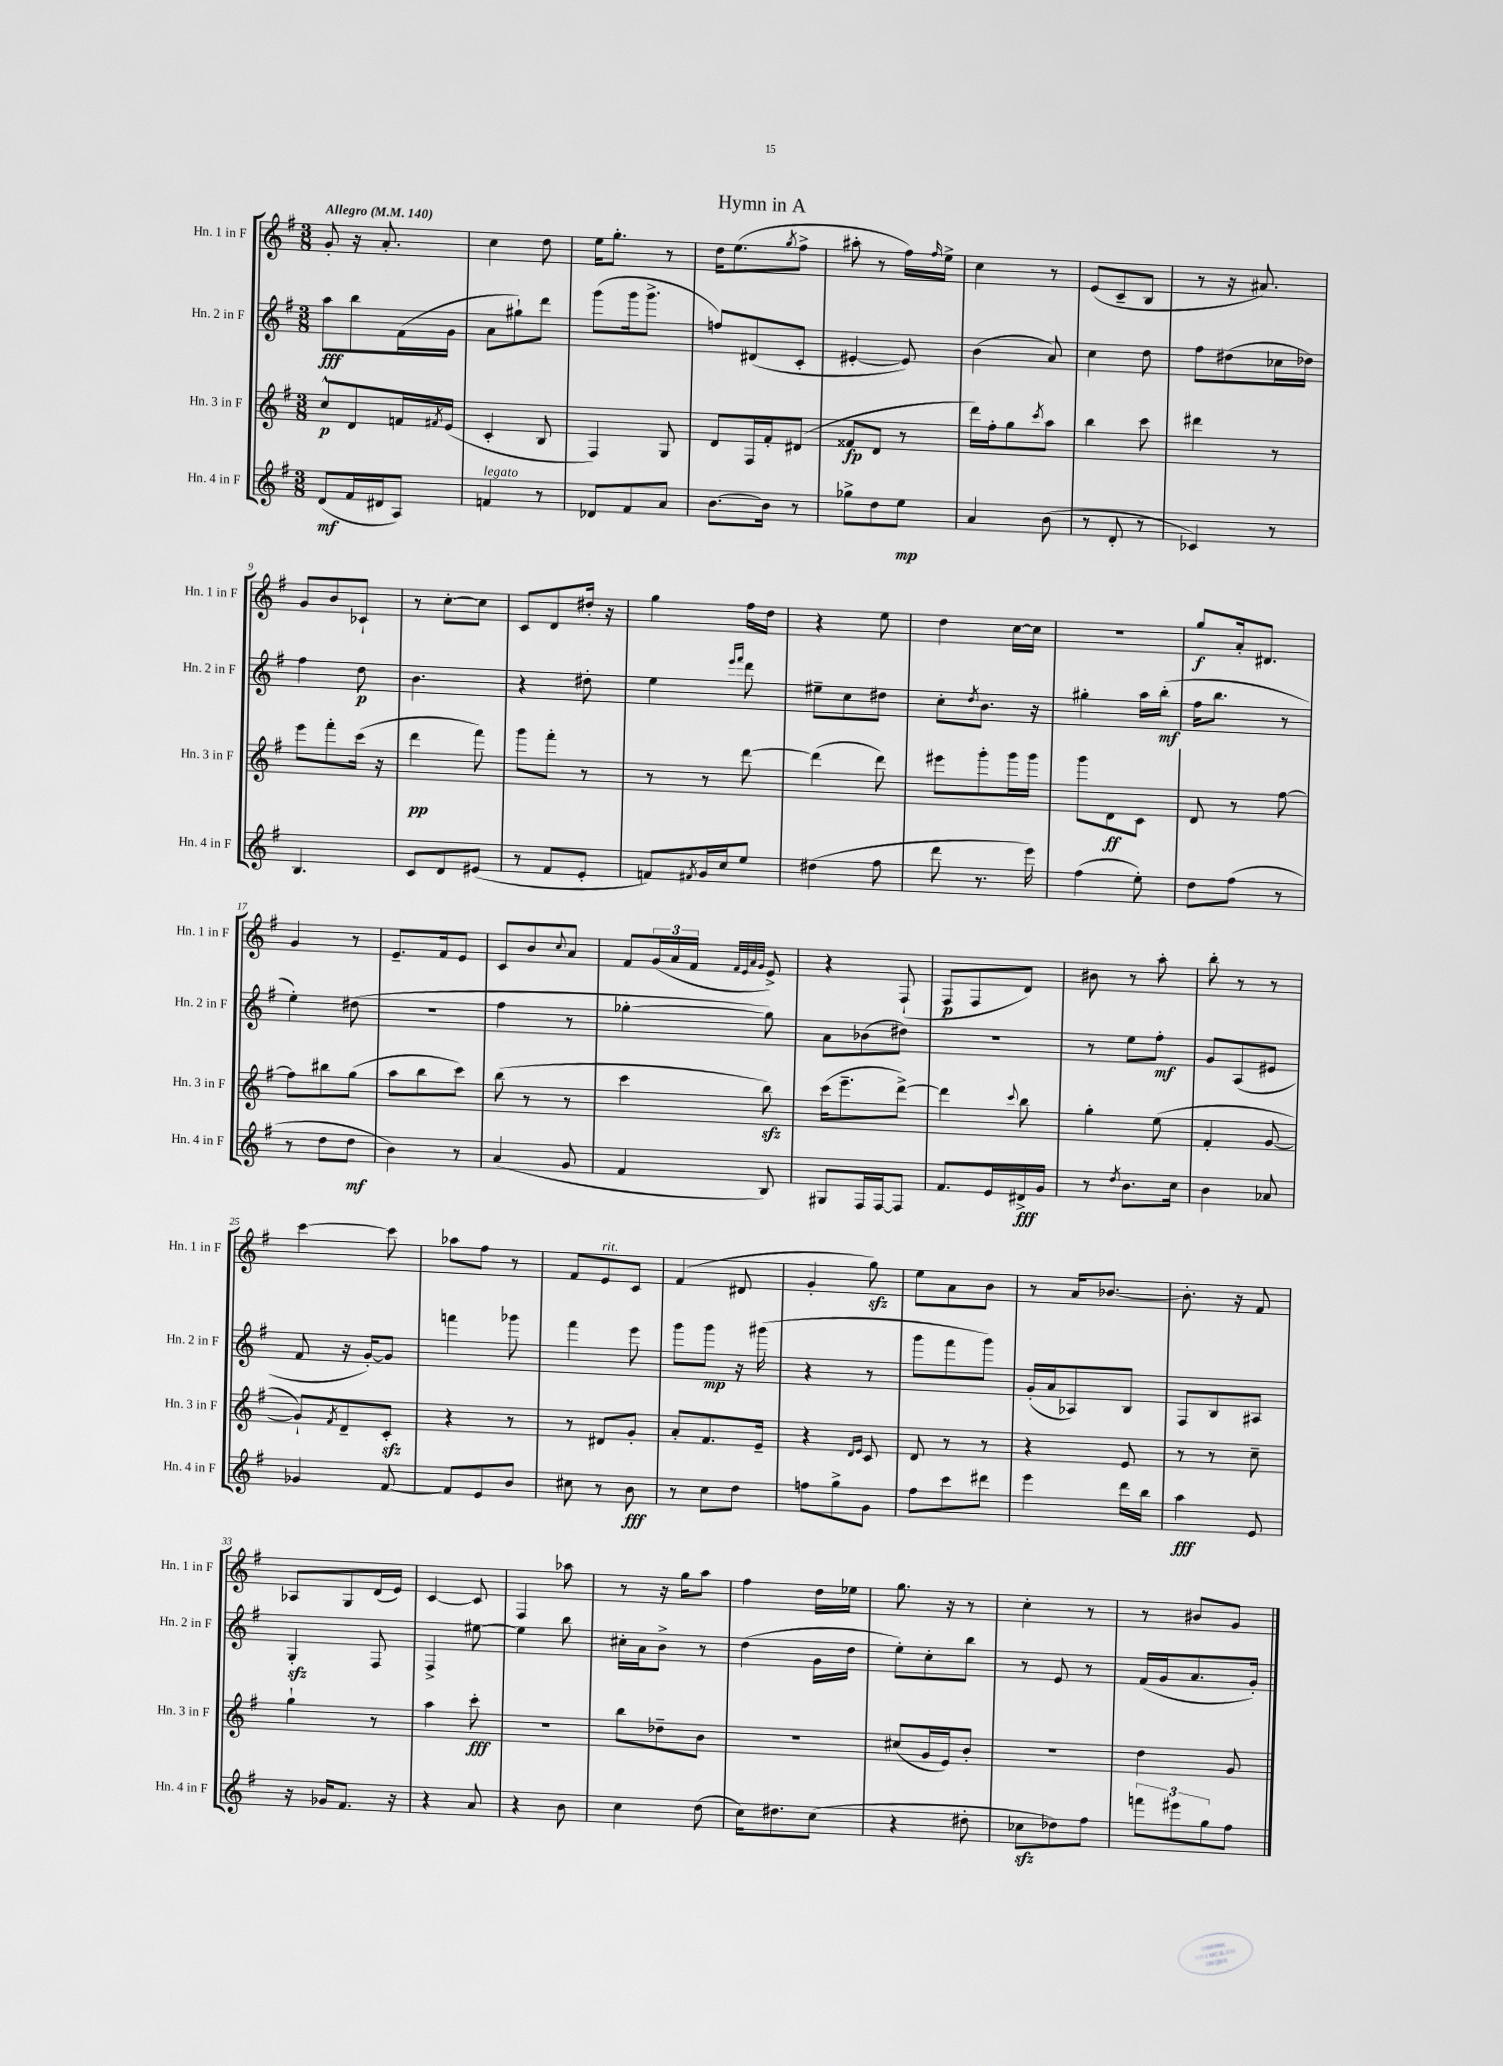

**kern	**dynam	**kern	**dynam	**kern	**dynam	**kern	**dynam
*part4	*part4	*part3	*part3	*part2	*part2	*part1	*part1
*staff4	*staff4	*staff3	*staff3	*staff2	*staff2	*staff1	*staff1
*I"Hn. 4 in F	*	*I"Hn. 3 in F	*	*I"Hn. 2 in F	*	*I"Hn. 1 in F	*
*I'Hn. 4 in F	*	*I'Hn. 3 in F	*	*I'Hn. 2 in F	*	*I'Hn. 1 in F	*
*clefG2	*	*clefG2	*	*clefG2	*	*clefG2	*
*k[f#]	*	*k[f#]	*	*k[f#]	*	*k[f#]	*
*M3/8	*	*M3/8	*	*M3/8	*	*M3/8	*
*MM140	*	*MM140	*	*MM140	*	*MM140	*
=1	=1	=1	=1	=1	=1	=1	=1
!	!	!	!	!	!	!LO:TX:a:B:t=Allegro	!
(8d/L	mf	8cc^^/L	p	8aa\L	fff	8g'/	.
16f#/L	.	8d/	.	8bb\	.	16r	.
16d#X/J	.	.	.	.	.	8.a'/	.
8A/J)	.	16fn/L	.	(16f#\L	.	.	.
.	.	8qf#X/	.	.	.	.	.
.	.	(16e/JJ	.	16g\JJ	.	.	.
=2	=2	=2	=2	=2	=2	=2	=2
!LO:TX:a:i:t=legato	!	!	!	!	!	!	!
4fn/	.	4c'/	.	8a\L	.	4cc\	.
.	.	.	.	8gg#X`\)	.	.	.
8r	.	8B/	.	8ddd\J	.	8dd\	.
=3	=3	=3	=3	=3	=3	=3	=3
8d-X/L	.	4F#/)	.	(8ggg\L	.	16ee\KL	.
.	.	.	.	.	.	8.gg'\J	.
8f#/	.	.	.	16ggg\k	.	.	.
.	.	.	.	8.ggg^\J	.	.	.
8a/J	.	8G/	.	.	.	8r	.
=4	=4	=4	=4	=4	=4	=4	=4
[8.b\L	.	8d/L	.	8ffn/L)	.	16dd\KL	.
.	.	.	.	.	.	(8.ee\	.
.	.	16F#/L	.	(8d#X/	.	.	.
16b\Jk]	.	16f#'/J	.	.	.	.	.
.	.	.	.	.	.	8qgg/	.
8r	.	(8d#X/J	.	8c'/J	.	8ff#^\J	.
=5	=5	=5	=5	=5	=5	=5	=5
8gg-X^\L	.	8f##X/L	fp	[4e#X'/	.	8aa#X'\	.
8dd\	.	8d/J	.	.	.	8r	.
8ee\J	mp	8r	.	8e#/])	.	16ff#\LL)	.
.	.	.	.	.	.	16qqff#/	.
.	.	.	.	.	.	16ee^\JJ	.
=6	=6	=6	=6	=6	=6	=6	=6
4a/	.	16ddd\LL)	.	(4b\	.	4cc\	.
.	.	16ff#'\J	.	.	.	.	.
.	.	8gg\	.	.	.	.	.
.	.	8qccc/	.	.	.	.	.
(8b\	.	8aa\J	.	8a/)	.	8r	.
=7	=7	=7	=7	=7	=7	=7	=7
8r	.	4bb\	.	4cc\	.	(8e/L	.
8d'/	.	.	.	.	.	8c~/	.
8r	.	8ccc\	.	8dd\	.	8B/J	.
=8	=8	=8	=8	=8	=8	=8	=8
4c-X/)	.	4ddd#X\	.	8ff#\L	.	8r	.
.	.	.	.	(8dd#X\	.	16r	.
.	.	.	.	.	.	8.a#X/)	.
8r	.	8r	.	16cc-X\L	.	.	.
.	.	.	.	16dd-X\JJ)	.	.	.
!!LO:LB:g=z
=9	=9	=9	=9	=9	=9	=9	=9
4.B/	.	8eee\L	.	4ff#\	.	8g/L	.
.	.	8fff#'\	.	.	.	8b/	.
.	.	(16ccc\Jk	.	8dd\	p	8c-X`/J	.
.	.	16r	.	.	.	.	.
=10	=10	=10	=10	=10	=10	=10	=10
8c/L	.	4ddd\	pp	4.b\	.	8r	.
8d/	.	.	.	.	.	[8cc'\L	.
(8e#X/J	.	8fff#\)	.	.	.	8cc\J]	.
=11	=11	=11	=11	=11	=11	=11	=11
8r	.	8ggg\L	.	4r	.	8c/L	.
8f#/L	.	8fff#'\J	.	.	.	8d/	.
8e'/J	.	8r	.	8dd#X'\	.	16dd#X'/Jk	.
.	.	.	.	.	.	16r	.
=12	=12	=12	=12	=12	=12	=12	=12
8fn/L)	.	8r	.	4ee\	.	4gg\	.
8qf#X/	.	.	.	.	.	.	.
16g/L	.	8r	.	.	.	.	.
16cc/J	.	.	.	.	.	.	.
.	.	.	.	16qqeee/LL	.	.	.
.	.	.	.	16qqfff#/JJ	.	.	.
8ee/J	.	[8ddd\	.	8ddd\	.	16ff#\LL	.
.	.	.	.	.	.	16dd\JJ	.
=13	=13	=13	=13	=13	=13	=13	=13
(4dd#X\	.	(4ddd\]	.	8ee#X~\L	.	4r	.
.	.	.	.	8cc\	.	.	.
8ff#\	.	8ddd\)	.	8dd#X\J	.	8ee\	.
=14	=14	=14	=14	=14	=14	=14	=14
8ddd\	.	8eee#X\L	.	8cc'\L	.	4dd\	.
.	.	.	.	8qdd/	.	.	.
8.r	.	8ggg'\	.	8.b\J	.	.	.
.	.	16ggg\L	.	.	.	[16cc\LL	.
16eee\)	.	16ggg\JJ	.	16r	.	16cc\JJ]	.
=15	=15	=15	=15	=15	=15	=15	=15
(4ff#\	.	8ggg\L	.	4gg#X'\	.	4.r	.
.	.	8d\	ff	.	.	.	.
8ee'\)	.	8c\J	.	16aa\LL	.	.	.
.	.	.	.	(16bb'\JJ	mf	.	.
=16	=16	=16	=16	=16	=16	=16	=16
8dd\L	.	8d/	.	16ff#\KL	.	8gg/L	f
.	.	.	.	8.bb\J	.	.	.
(8ff#\J	.	8r	.	.	.	16a'/k	.
.	.	.	.	.	.	8.d#X/J	.
8r	.	[8ff#\	.	8r	.	.	.
!!LO:LB:g=z
=17	=17	=17	=17	=17	=17	=17	=17
8r	.	8ff#\L]	.	4ee'\)	.	4g/	.
8dd\L	.	8bb#X\	.	.	.	.	.
8dd\J	mf	(8gg\J	.	(8dd#X\	.	8r	.
=18	=18	=18	=18	=18	=18	=18	=18
4b\)	.	8aa\L	.	4.r	.	8.e~/L	.
.	.	8bb\	.	.	.	.	.
.	.	.	.	.	.	16f#/k	.
8r	.	8ccc\J)	.	.	.	8e/J	.
=19	=19	=19	=19	=19	=19	=19	=19
(4a/	.	(8bb\	.	4ff#\	.	8c/L	.
.	.	8r	.	.	.	8b/	.
.	.	.	.	.	.	8qqcc/	.
8g/	.	8r	.	8r	.	8a/J	.
=20	=20	=20	=20	=20	=20	=20	=20
4f#/	.	4ccc\	.	[4gg-X'\	.	8f#/L	.
.	.	.	.	.	.	(24g/L	.
.	.	.	.	.	.	24a/	.
.	.	.	.	.	.	24f#/JJ	.
.	.	.	.	.	.	32qqf#/LLL	.
.	.	.	.	.	.	32qqe/	.
.	.	.	.	.	.	32qqa/	.
.	.	.	.	.	.	32qqg/JJJ	.
8B/)	.	8bbzz\)	.	8gg-\])	.	8e^/)	.
=21	=21	=21	=21	=21	=21	=21	=21
8G#X/L	.	(16ccc\KL	.	8a\L	.	4r	.
.	.	8.eee~\	.	.	.	.	.
16F#/L	.	.	.	(8b-X\	.	.	.
[16F#/J	.	.	.	.	.	.	.
8F#/J]	.	[8ddd^\J)	.	8dd#X\J)	.	(8F#`/	.
=22	=22	=22	=22	=22	=22	=22	=22
8.f#/L	.	4ddd\]	.	4.r	.	8F#/L	p
.	.	.	.	.	.	8F#/	.
16e/L	.	.	.	.	.	.	.
.	.	8qqccc/	.	.	.	.	.
16d#X^/	fff	8bb\	.	.	.	8d/J)	.
16g/JJ	.	.	.	.	.	.	.
=23	=23	=23	=23	=23	=23	=23	=23
8r	.	4gg'\	.	8r	.	8b#X\	.
8qdd/	.	.	.	.	.	.	.
8.b\L	.	.	.	8ee\L	.	8r	.
.	.	(8ee\	.	8ff#'\J	mf	8aa'\	.
16cc\Jk	.	.	.	.	.	.	.
=24	=24	=24	=24	=24	=24	=24	=24
4b\	.	4f#'/	.	8g/L	.	8bb'\	.
.	.	.	.	(8A/	.	8r	.
8a-X/	.	[8g/	.	8e#X/J	.	8r	.
!!LO:LB:g=z
=25	=25	=25	=25	=25	=25	=25	=25
4g-X/	.	8g`/L])	.	8f#/	.	[4ccc\	.
.	.	8qf#/	.	.	.	.	.
.	.	8d~/	.	16r	.	.	.
.	.	.	.	[16g'/KL)	.	.	.
[8f#/	.	8czz'/J	.	8g/J]	.	8ccc\]	.
=26	=26	=26	=26	=26	=26	=26	=26
8f#/L]	.	4r	.	4fffn\	.	8aa-X\L	.
8e/	.	.	.	.	.	8ff#\J	.
8b/J	.	8r	.	8ggg-X\	.	8r	.
=27	=27	=27	=27	=27	=27	=27	=27
8cc#X\	.	8r	.	4fff#\	.	8f#/L	.
!	!	!	!	!	!	!LO:TX:a:i:t=rit.	!
8r	.	8d#X/L	.	.	.	8e/	.
8b\	fff	8g'/J	.	8eee\	.	8c/J	.
=28	=28	=28	=28	=28	=28	=28	=28
8r	.	8a'/L	.	8ggg\L	.	(4f#/	.
8cc\L	.	8.f#/	.	8ggg\J	mp	.	.
8dd\J	.	.	.	16r	.	8d#X/	.
.	.	16e~/Jk	.	(16ggg#X\	.	.	.
=29	=29	=29	=29	=29	=29	=29	=29
8ffn\L	.	4r	.	4r	.	4g'/	.
8gg^\	.	.	.	.	.	.	.
.	.	16qqd/LL	.	.	.	.	.
.	.	16qqe/JJ	.	.	.	.	.
8g\J	.	8c/	.	8r	.	8ggzz\)	.
=30	=30	=30	=30	=30	=30	=30	=30
8ff#\L	.	8d/	.	8ggg\L	.	8ee\L	.
8ccc\	.	8r	.	8fff#\	.	8a\	.
8ddd#X\J	.	8r	.	8ggg\J)	.	8b\J	.
=31	=31	=31	=31	=31	=31	=31	=31
4eee\	.	4r	.	(16g'/LL	.	8r	.
.	.	.	.	16a/J	.	.	.
.	.	.	.	8A-X/)	.	16a/KL	.
.	.	.	.	.	.	[8.b-X/J	.
16ddd\LL	.	8e/	.	8B/J	.	.	.
16bb\JJ	.	.	.	.	.	.	.
=32	=32	=32	=32	=32	=32	=32	=32
4aa\	fff	8r	.	8F#/L	.	8.b-'\]	.
.	.	8r	.	8B/	.	.	.
.	.	.	.	.	.	16r	.
8e/	.	8cc~\	.	8A#X/J	.	8f#/	.
!!LO:LB:g=z
=33	=33	=33	=33	=33	=33	=33	=33
16r	.	4gg`\	.	4Gzz'/	.	8A-X/L	.
16g-X/KL	.	.	.	.	.	.	.
8.f#/J	.	.	.	.	.	8G/	.
.	.	8r	.	8F#/	.	(16d/L	.
16r	.	.	.	.	.	16e/JJ)	.
=34	=34	=34	=34	=34	=34	=34	=34
4r	.	4aa\	.	4F#^/	.	[4c/	.
8a/	.	8ccc'\	fff	[8ee#X\	.	8c/]	.
=35	=35	=35	=35	=35	=35	=35	=35
4r	.	4.r	.	4ee#\]	.	4F#/	.
8b\	.	.	.	8bb\	.	8aa-X\	.
=36	=36	=36	=36	=36	=36	=36	=36
4cc\	.	8bb\L	.	16cc#X'\LL	.	8r	.
.	.	.	.	16a\J	.	.	.
.	.	8dd-X~\	.	8b^\J	.	16r	.
.	.	.	.	.	.	16gg\KL	.
(8dd\	.	8b\J	.	8r	.	8aa\J	.
=37	=37	=37	=37	=37	=37	=37	=37
16cc\KL)	.	4.r	.	(4dd\	.	4ff#\	.
8.dd#X\	.	.	.	.	.	.	.
(8cc\J	.	.	.	16g\LL	.	16dd\LL	.
.	.	.	.	16dd\JJ	.	16ee-X\JJ	.
=38	=38	=38	=38	=38	=38	=38	=38
4r	.	(8cc#X/L	.	8ee'\L)	.	8.gg\	.
.	.	16g/L	.	8cc'\	.	.	.
.	.	16e/J)	.	.	.	16r	.
8dd#X'\	.	8b'/J	.	8bb\J	.	8r	.
=39	=39	=39	=39	=39	=39	=39	=39
8cc-Xzz\L	.	4.r	.	8r	.	4cc'\	.
8dd-X\)	.	.	.	8e/	.	.	.
8ff#\J	.	.	.	8r	.	8r	.
=40	=40	=40	=40	=40	=40	=40	=40
12fffn\L	.	4dd\	.	(16f#/LL	.	8r	.
.	.	.	.	16g/J	.	.	.
12eee#X\	.	.	.	.	.	.	.
.	.	.	.	8.a/	.	8b#X/L	.
12gg\	.	.	.	.	.	.	.
8ff#\J	.	8g/	.	.	.	8g/J	.
.	.	.	.	16g'/Jk)	.	.	.
==	==	==	==	==	==	==	==
*-	*-	*-	*-	*-	*-	*-	*-
